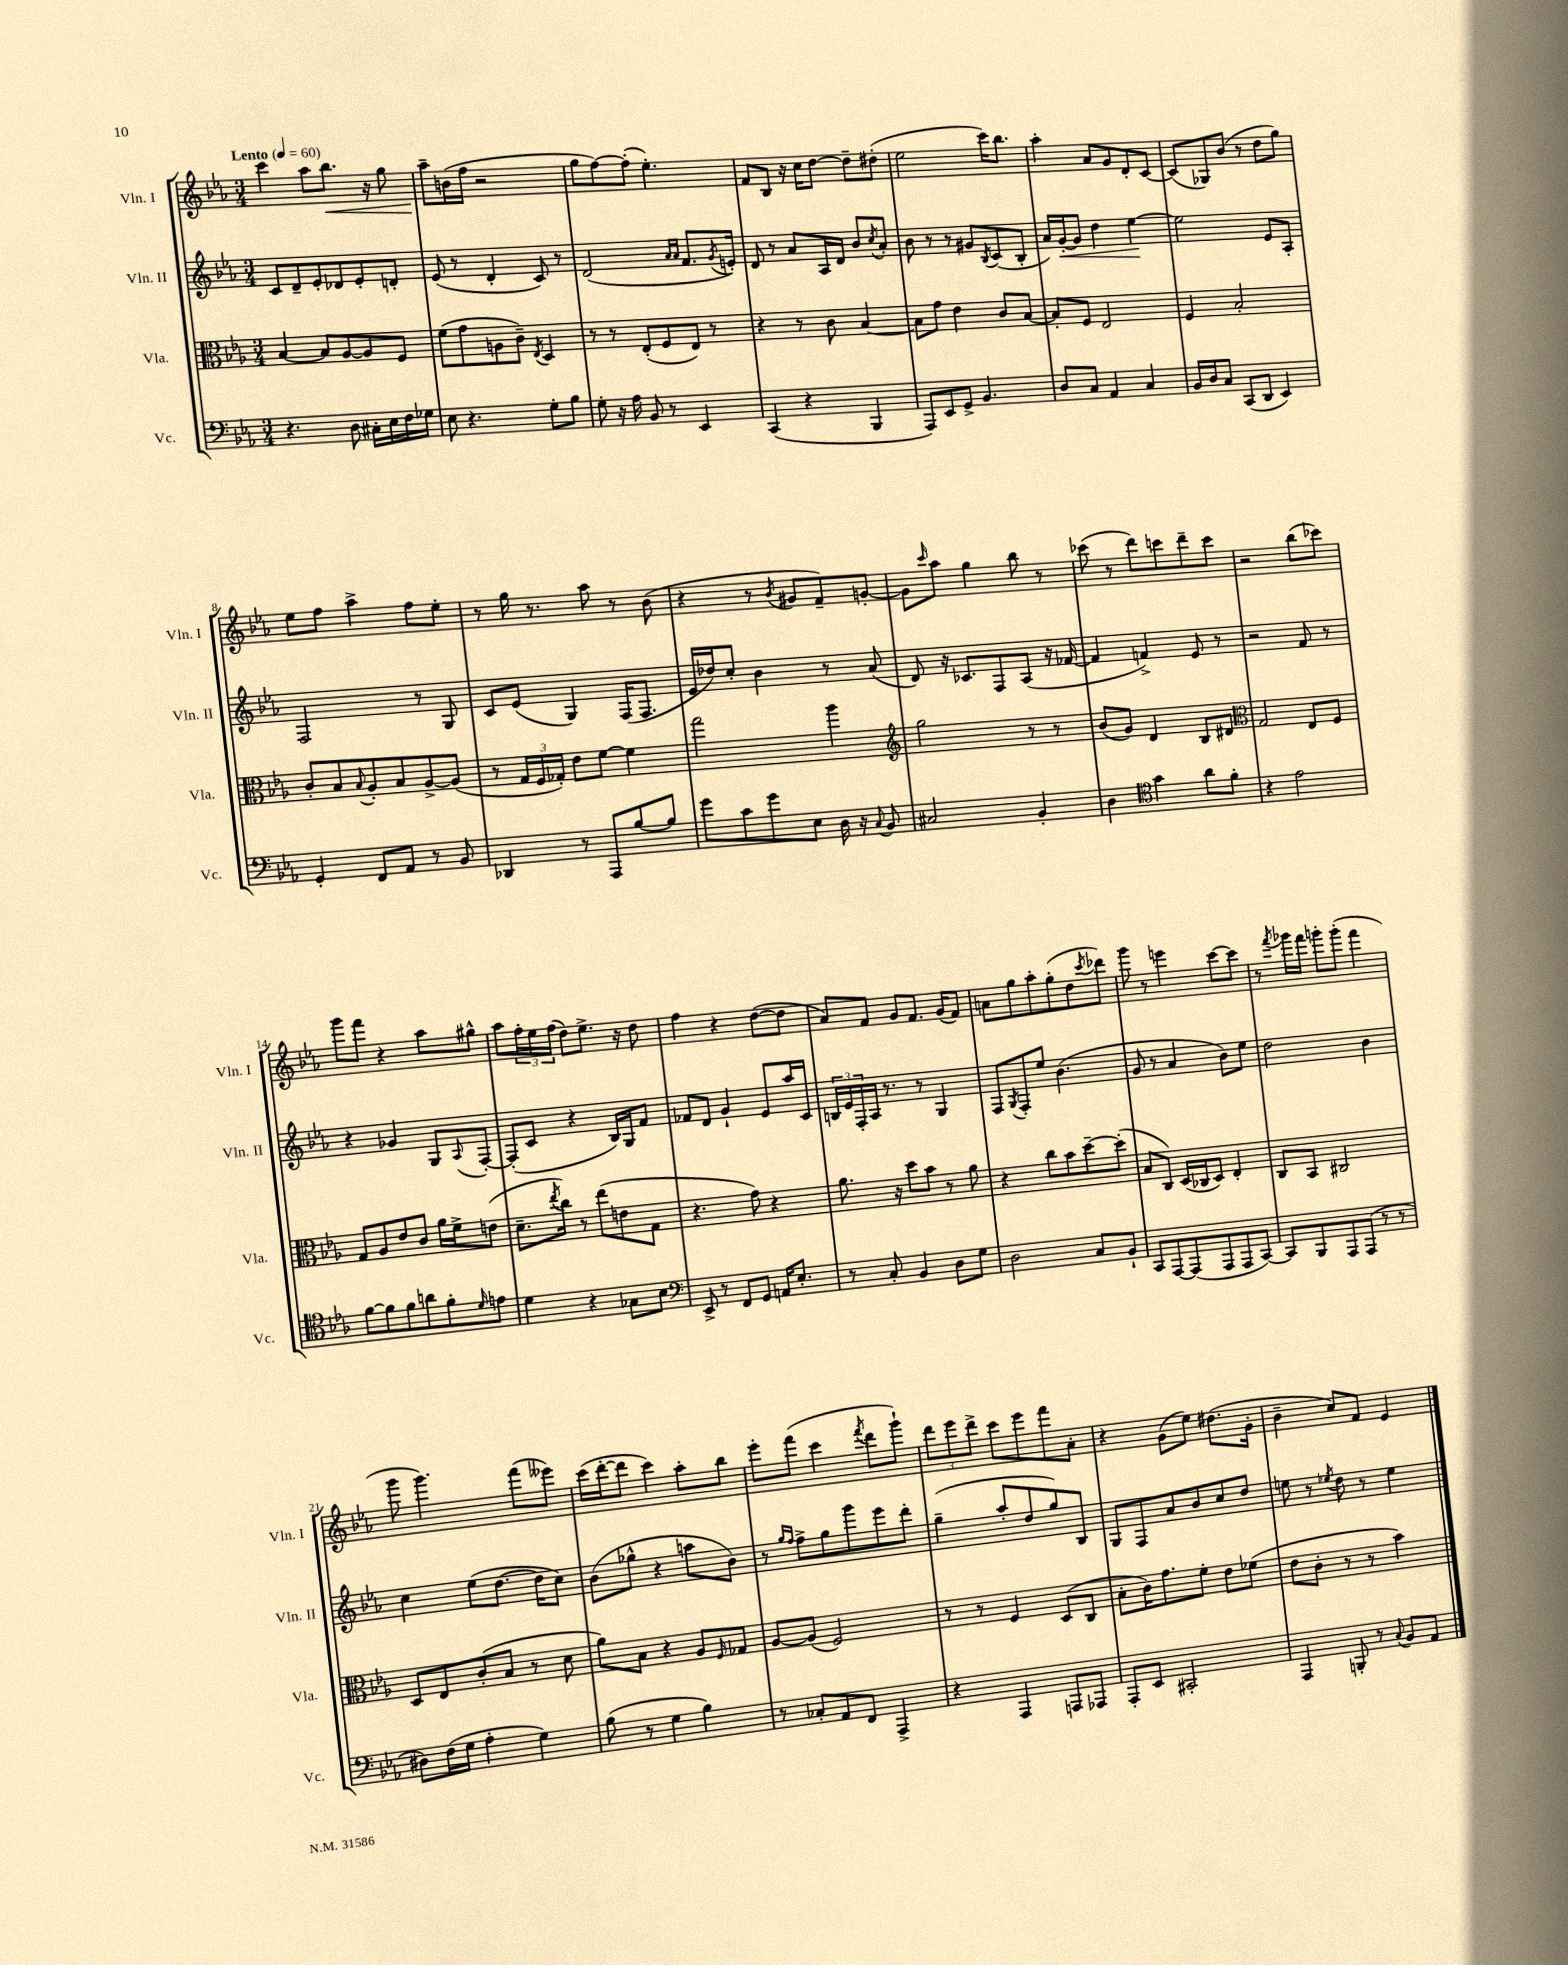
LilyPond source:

<<
\new StaffGroup <<
\new Staff = "s0" \with { instrumentName = "Vln. I" shortInstrumentName = "Vln. I" } {
    \clef treble \key ees \major \numericTimeSignature \time 3/4 \tempo "Lento" 4 = 60
    c'''4 aes''8 bes''8.\< r16 g''8 |
    aes''8--\! b'16( f''16 r2 |
    g''8 f''8~) f''8-.( ees''4.-.) |
    f'8 bes8 r16 c''16 d''8~ d''8-- dis''8-.( |
    ees''2 c'''16) bes''8. |
    aes''4-. aes'8 g'8 d'8-. c'8~ |
    c'8( ges8) bes'8( r8 d''8 g''8) |
    ees''8 f''8 aes''4-> f''8 ees''8-. |
    r8 g''16 r8. aes''8 r8 bes'8( |
    r4 r8 \acciaccatura { bes'8 } gis'8 f'8--) g'8~-. |
    g'8 \grace { c'''16 } aes''8 g''4 bes''8 r8 |
    ces'''8( r8 d'''8) c'''8 d'''8-- c'''8 |
    r2 bes''8( ces'''8) |
    g'''8 f'''8 r4 aes''8 gis''8-^ |
    aes''8 \tuplet 3/2 { f''16-. ees''16 f''16( } d''8) ees''8.-> r16 d''8 |
    f''4 r4 d''8~( d''8 |
    aes'8) f'8 g'8 f'8. g'16( f'8) |
    a'8 g''8 aes''8-. g''8-.( d''8 \acciaccatura { c'''8 } des'''8) |
    g'''8 r8 e'''4 c'''8~ c'''8 |
    r8 \acciaccatura { f'''8 } ges'''16 f'''16 g'''8-. g'''8-.( f'''4 |
    g'''8 g'''4.) f'''8( eeses'''8) |
    c'''16( d'''16~-. d'''8 c'''4) aes''8-. bes''8 |
    ees'''8-. f'''8( c'''4 \acciaccatura { f'''8 } d'''8 g'''8-!) |
    \tuplet 3/2 { d'''8 ees'''8 d'''8-> } c'''8 ees'''8 f'''8 aes'8-. |
    r4 g'8( ees''8) dis''8.( g'16-. |
    bes'4-- c''8) f'8 ees'4 \bar "|." |
}
\new Staff = "s1" \with { instrumentName = "Vln. II" shortInstrumentName = "Vln. II" } {
    \clef treble \key ees \major \numericTimeSignature \time 3/4
    c'8 d'8-- ees'8-. des'8 ees'8-. d'8-. |
    ees'8( r8 d'4-. c'8) r8 |
    d'2( \grace { aes'16 aes'16 } f'8. \acciaccatura { g'8 } e'16-.) |
    d'8 r8 aes'8 aes16 d'16 bes'8 \acciaccatura { c''8 } aes'8-. |
    bes'8 r8 r8 gis'8 \acciaccatura { bes8 } c'8( bes8-. |
    aes'16) g'16~-.\< g'8 d''4 ees''4~\! |
    ees''2 ees'8 aes8-. |
    f2 r8 g8 |
    c'8 ees'8( g4) f16( f8. |
    ees'16 des''16) c''8-. bes'4 r8 aes'8( |
    d'8) r16 ces'8. f8 aes8( r16 fes'16~ |
    fes'4 f'4->) ees'8 r8 |
    r2 f'8 r8 |
    r4 ges'4 g8 \appoggiatura { aes8 } f8~-. |
    f8-.( c'8 r4 bes16) g16 f'8 |
    fes'8 d'8 g'4-! ees'8 aes''16 c'16 |
    \tuplet 3/2 { b16 ees'16 f16-. } aes16 r8. r8 g4 |
    f8 \acciaccatura { g8 } f8-. ees''8 bes'4.( |
    g'8 r8 aes'4 bes'8) ees''8 |
    d''2 bes'4 |
    c''4 ees''8( d''8.~ d''16 c''8) |
    bes'8( ges''8-^ r4 a''8 bes'8) |
    r8 \grace { g''16 f''16 } f''8-> g''8 g'''8 ees'''8 d'''8-. |
    g''4--( aes''8-. d''8 g''8) bes8 |
    g8 f8 aes'8 bes'8 c''8 d''8 |
    e''8 r8 \acciaccatura { ees''8 } d''8 r8 ees''4 \bar "|." |
}
\new Staff = "s2" \with { instrumentName = "Vla." shortInstrumentName = "Vla." } {
    \clef alto \key ees \major \numericTimeSignature \time 3/4
    bes4~ bes8 aes8~ aes8 f8 |
    f'8( g'8 a8 c'8--) \acciaccatura { ees8 } d4 |
    r8 r8 ees8-.( f8 ees8) r8 |
    r4 r8 c'8 bes4~ |
    bes8 g'8 ees'4 c'8 bes8~ |
    bes8-. f8 ees2 |
    f4 bes2-. |
    c'8-. bes8 \appoggiatura { bes8 } aes8-. bes8 aes8~-> aes8( |
    r8 \tuplet 3/2 { g16 f16 ges16-.) } ees'8 f'8~ f'4 |
    g''2 aes''4 |
    \clef treble g''2 r8 r8 |
    bes'8( g'8) d'4 bes8 dis'8 |
    \clef alto g2 ees8 f8 |
    g8 aes8 ees'8 c'8 aes'16 f'16-> e'8( |
    d'8.-- \acciaccatura { ees''8 } c''16) r8 ees''8( e'8 g8 |
    r4. g'8) r4 |
    aes'8. r16 d''8 bes'8 r8 aes'8 |
    r4 c''8 bes'8 d''8~-- d''8-.( |
    bes8 c8) d16( ces16 d8) ees4-. |
    c8 bes,8 cis2 |
    d8 ees8 c'8-.( bes8 r8 d'8 |
    aes'8) bes8 r4 aes8 \grace { f16 } ges8 |
    aes8~ aes8( f2) |
    r8 r8 f4 d8( c8 |
    bes8-. c'16) g'8. f'8-. ees'8 fes'8( |
    ees'8 c'8-. r8 r8 bes'4) \bar "|." |
}
\new Staff = "s3" \with { instrumentName = "Vc." shortInstrumentName = "Vc." } {
    \clef bass \key ees \major \numericTimeSignature \time 3/4
    r4. d8 cis16-. ees16 f16 ges16 |
    ees8 r4. g8-. bes8 |
    g8-. r16 aes16 bes,8 r8 ees,4 |
    c,4( r4 bes,,4 |
    aes,,8) ees,8 g,8-> bes,4. |
    d8 c8 aes,4 c4 |
    bes,16 d16 c8 c,8( d,8 ees,4) |
    g,4-. f,8 aes,8 r8 bes,8 |
    des,4 r8 aes,,8 bes8~ bes8 |
    g'8 c'8 g'8 ees8 d16 r16 \appoggiatura { c8 } bes,8 |
    cis2 bes,4-. |
    d4 \clef tenor g'4 aes'8 f'8-. |
    r4 ees'2 |
    f'8~ f'8 f'8 a'8 f'8-. \grace { d'16 } e'8 |
    d'4 r4 ges8 bes8 |
    \clef bass ees,8-> r8 f,8 g,8 a,16 ees8.-. |
    r8 c8-. bes,4 d8 g8 |
    d2 c8 bes,8-! |
    c,8 aes,,8~ aes,,8( aes,,8 aes,,8 c,8~) |
    c,8 bes,,8 aes,,8 aes,,8( r8 r8 |
    dis8) f16( g16 aes4-. g4) |
    bes8( r8 g4 bes4) |
    r8 ces8-. aes,8 f,8 aes,,4-> |
    r4 aes,,4 a,,8 aes,,8 |
    aes,,8-. ees,8 cis,2-. |
    aes,,4 b,,8-. r8 \appoggiatura { c8 } bes,8 aes,8 \bar "|." |
}
>>
>>
